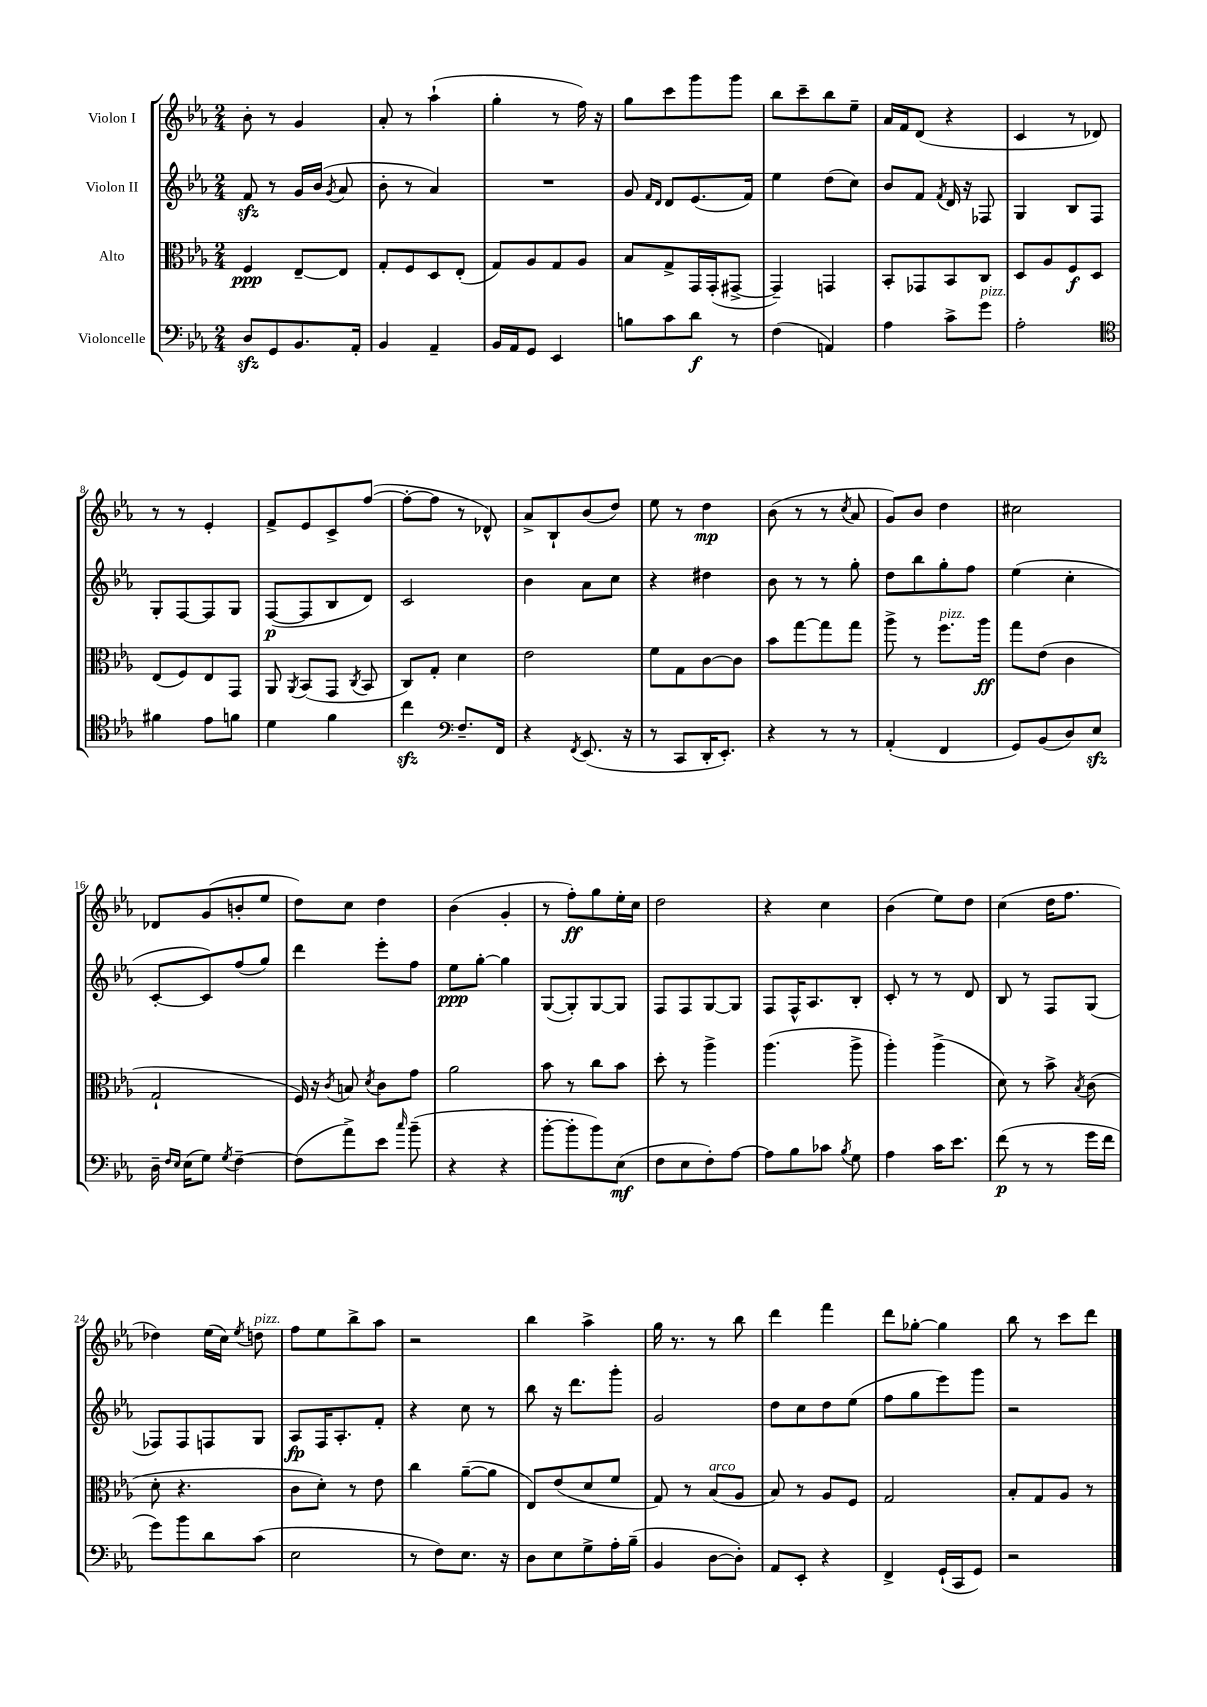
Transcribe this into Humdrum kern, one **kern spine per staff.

**kern	**kern	**kern	**kern
*staff4	*staff3	*staff2	*staff1
*clefF4	*clefC3	*clefG2	*clefG2
*k[b-e-a-]	*k[b-e-a-]	*k[b-e-a-]	*k[b-e-a-]
*M2/4	*M2/4	*M2/4	*M2/4
8D	4F	8f	8b-'
8GG	.	8r	8r
8.BB-	[8E-~	16g	4g
.	.	(16b-	.
.	.	8qg	.
.	8E-]	8a-	.
16AA-'	.	.	.
=	=	=	=
4BB-	8G'	8b-'	8a-'
.	8F	8r	8r
4AA-~	8D	4a-)	(4aa-`
.	(8E-'	.	.
=	=	=	=
16BB-	8G)	2r	4gg'
16AA-	.	.	.
8GG	8A-	.	.
4EE-	8G	.	8r
.	8A-	.	16ff)
.	.	.	16r
=	=	=	=
8B	8B-	8g	8gg
.	.	16qqf	.
.	.	16qqd	.
8c	8G^	8d	8ccc
8d	16GG	(8.e-	8ggg
.	(16GG'	.	.
8r	[8GG#^	.	8ggg
.	.	16f)	.
=	=	=	=
(4F	4GG#~])	4ee-	8bb-
.	.	.	8ccc~
4AA)	4GG	(8dd	8bb-
.	.	8cc)	8ee-~
=	=	=	=
4A-	8BB-'	8b-	16a-
.	.	.	16f
.	8GG-	8f	(8d
.	.	8qf	.
8c^	8BB-	16d	4r
.	.	16r	.
8g	8C	8F-	.
=	=	=	=
2A-'	8D	4G	4c
.	8A-	.	.
.	8F	8B-	8r
.	8D	8F	8d-)
=	=	=	=
*clefC4	*	*	*
4f#	(8E-	8G'	8r
.	8F)	[8F	8r
8e-	8E-	8F]	4e-'
8f	8GG	8G	.
=	=	=	=
4d	8AA-	([8F	8f^
.	8qAA-	.	.
.	(8BB-	8F]	8e-
4f	8GG	8B-	8c^
.	8qC	.	.
.	8BB-	8d)	([8ff
=	=	=	=
4cc	8C)	2c	8ff'_
.	8G'	.	8ff]
*clefF4	*	*	*
8.F~	4d	.	8r
.	.	.	8d-^^)
16FF	.	.	.
=	=	=	=
4r	2e-	4b-	8a-^
.	.	.	8B-`
8qFF	.	.	.
(8.EE-	.	8a-	(8b-
.	.	8cc	8dd)
16r	.	.	.
=	=	=	=
8r	8f	4r	8ee-
8CC	8G	.	8r
16DD'	[8c	4dd#	4dd
8.EE-')	.	.	.
.	8c]	.	.
=	=	=	=
4r	8b-	8b-	(8b-
.	[8gg	8r	8r
8r	8gg]	8r	8r
.	.	.	8qcc
8r	8gg	8gg'	8a-
=	=	=	=
(4AA-'	8aa-^	8dd	8g)
.	8r	8bb-	8b-
4FF	8.ff	8gg'	4dd
.	.	8ff	.
.	16aa-	.	.
=	=	=	=
8GG)	8gg	(4ee-	2cc#
(8BB-	(8e-	.	.
8D)	4c	4cc'	.
8E-	.	.	.
=	=	=	=
16D~	2G`	[8c'	8d-
16qqF	.	.	.
16qqE-	.	.	.
(16E-	.	.	.
8G)	.	8c])	(8g
8qG	.	.	.
[4F~	.	(8ff	8b'
.	.	8gg)	8ee-
=	=	=	=
(8F]	16F)	4ddd	8dd)
.	16r	.	.
.	8qc	.	.
8a-^)	8B	.	8cc
.	8qd	.	.
8e-	8c	8eee-'	4dd
16qqcc	.	.	.
(8b-~	8g	8ff	.
=	=	=	=
4r	2a-	8ee-	(4b-
.	.	[8gg'	.
4r	.	4gg]	4g'
=	=	=	=
[8b-'	8b-	([8G	8r
8b-']	8r	8G'])	8ff')
8b-)	8cc	[8G	8gg
(8E-	8b-	8G]	16ee-'
.	.	.	16cc
=	=	=	=
8F	8dd'	8F	2dd
8E-	8r	8F	.
8F')	4aa-^	[8G	.
[8A-	.	8G]	.
=	=	=	=
8A-]	(4.aa-	8F	4r
8B-	.	16F^^	.
.	.	8.A-	.
8c-	.	.	4cc
8qB-	.	.	.
8G	8aa-^	8B-'	.
=	=	=	=
4A-	4aa-')	8c'	(4b-
.	.	8r	.
16c	(4aa-^	8r	8ee-)
8.e-	.	.	.
.	.	8d	8dd
=	=	=	=
(8f	8d)	8B-	(4cc
8r	8r	8r	.
8r	8b-^	8F	16dd
.	.	.	8.ff
.	8qB-	.	.
16g	(8c	(8G	.
16f	.	.	.
=	=	=	=
8g)	8d'	8F-)	4dd-)
8b-	4.r	8F-	.
8d	.	8F	(16ee-
.	.	.	16cc)
.	.	.	8qee-
(8c	.	8G	8dd
=	=	=	=
2E-	8c	8A-	8ff
.	8d')	16F	8ee-
.	.	8.A-'	.
.	8r	.	8bb-^
.	8e-	8f'	8aa-
=	=	=	=
8r	4cc	4r	2r
8F)	.	.	.
8.E-	([8a-~	8cc	.
.	8a-]	8r	.
16r	.	.	.
=	=	=	=
8D	8E-)	8bb-	4bb-
8E-	(8e-	16r	.
.	.	8.ddd	.
8G^	8d	.	4aa-^
16A-'	8f	8ggg'	.
(16B-~	.	.	.
=	=	=	=
4BB-	8G)	2g	16gg
.	.	.	8.r
.	8r	.	.
[8D	(8B-	.	8r
8D'])	8A-	.	8bb-
=	=	=	=
8AA-	8B-)	8dd	4ddd
8EE-'	8r	8cc	.
4r	8A-	8dd	4fff
.	8F	(8ee-	.
=	=	=	=
4FF^	2G	8ff	8ddd
.	.	8gg	[8gg-'
(16GG`	.	8eee-)	4gg-]
16CC	.	.	.
8GG)	.	8ggg	.
=	=	=	=
2r	8B-'	2r	8bb-
.	8G	.	8r
.	8A-	.	8ccc
.	8r	.	8ddd
==	==	==	==
*-	*-	*-	*-
